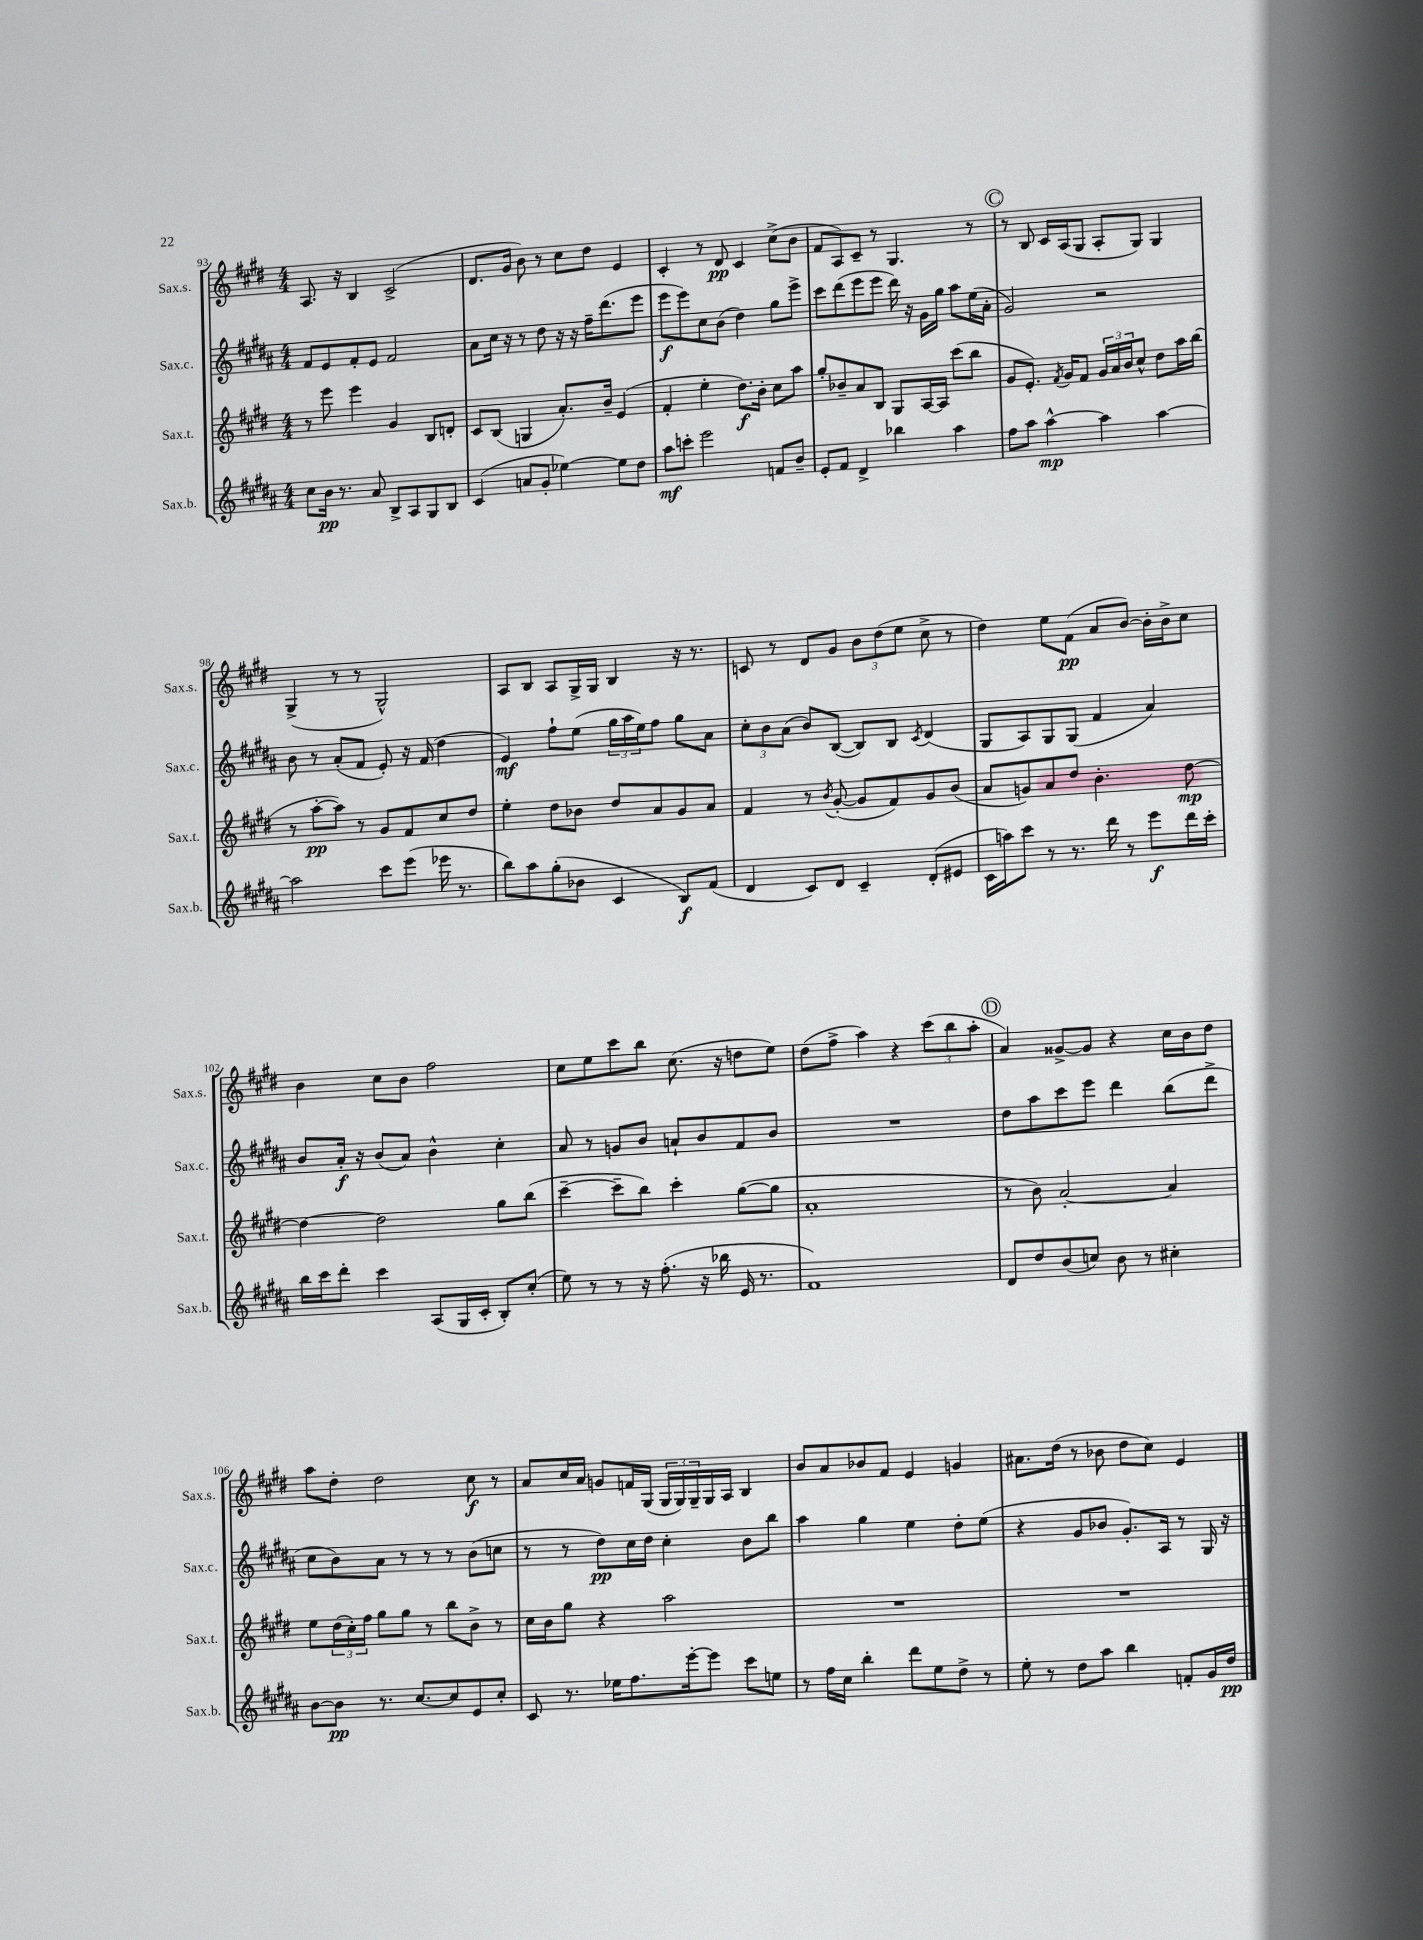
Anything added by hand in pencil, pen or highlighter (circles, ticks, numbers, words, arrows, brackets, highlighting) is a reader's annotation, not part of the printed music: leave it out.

**kern	**kern	**kern	**kern
*staff4	*staff3	*staff2	*staff1
*clefG2	*clefG2	*clefG2	*clefG2
*k[f#c#g#d#a#]	*k[f#c#g#d#]	*k[f#c#g#d#a#]	*k[f#c#g#d#]
*M4/4	*M4/4	*M4/4	*M4/4
8cc#	8r	8f#	8.A
16b	8eee	8e	.
8.r	.	.	16r
.	4eee	8f#'	4B
8a#	.	8e	.
8B^	4g#	2f#	(2c#^
8A#	.	.	.
8G#	8B	.	.
8B	8d'	.	.
=	=	=	=
(4c#	8c#	8a#	8.d#
.	(8B	16cc#	.
.	.	16r	16g#
8a	4G	8r	8b)
8g#'	.	8dd#	8r
[4ee-)	8.a')	16r	8cc#
.	.	16r	.
.	.	16ff#~	8dd#
.	16b~	(8.ddd#	.
8ee-]	(4e	.	4e
8dd#	.	8eee	.
=	=	=	=
8aa#	4f#'	8eee	4c#'
8ccc'	.	8eee)	.
2eee	4ee'	8cc#	8r
.	.	(8b	8d#
.	8.dd#)	4dd#)	4c#
.	16b'	.	.
8f	8cc#	8gg#	(8cc#^
8b~	8aa	8eee^	8b
=	=	=	=
8e'	8gg#'	8ccc#	8f#
8f#	8b-~	(8ddd#	8A)
4d#^	8a	8eee	8c#~
.	8B	8eee	8r
4bb-	8G#	16ddd#)	4.G#
.	.	16r	.
.	[16A	16g#	.
.	16A]	16gg#	.
4aa#	(8ccc#	8aa#	.
.	8bb	(16ee	8r
.	.	16a#'	.
=	=	=	=
8ff#	8g#	2g#)	8r
8aa#	8.e')	.	8B
[4aa#^^	.	.	16c#
.	8qf#	.	.
.	16g#	.	(16A
.	8f#	.	8G#
4aa#]	24g#	2r	8A'
.	24a	.	.
.	24b	.	.
.	8cc#^^	.	8G#)
[4aa#	8dd#	.	4G#
.	16aa	.	.
.	(16bb	.	.
=	=	=	=
2aa#]	8r	8b	(4G#^
.	[8aa'	8r	.
.	8aa])	(8a#'	8r
.	8r	8f#	8r
8ccc#	8g#	8e')	2G#^^)
(8eee	8f#	16r	.
.	.	(16f#	.
16eee-	8cc#	4dd#	.
8.r	.	.	.
.	8dd#	.	.
=	=	=	=
8bb)	4ee'	4e)	8A
8aa#	.	.	8B
(8gg#'	8dd#	8ff#`	8A
8b-	8b-	(8ee	16G#^
.	.	.	16G#
4c#	8dd#	24gg#	4B
.	.	24aa#	.
.	.	24ee)	.
.	8a	8ff#	.
8B)	8g#	8gg#	16r
.	.	.	8.r
(8f#	8a	8a#	.
=	=	=	=
4d#	4f#	12cc#'	8c
.	.	12b	.
.	.	.	8r
.	.	(12a#	.
8c#)	8r	8b)	8d#
.	8qb	.	.
8d#	([8g#'	([8B	8g#
4c#~	8g#]	8B])	12b
.	.	.	(12dd#
.	8f#)	8B	.
.	.	.	12ee
.	.	8qc#	.
(8d#'	8g#	(4d#	8cc#^
8e#	(8b	.	8r
=	=	=	=
16c#	8a	8G#	4dd#)
16aa)	.	.	.
8ccc#	8g)	8A#)	.
8r	8a	8G#	8ee
8.r	8dd#	(8G#	(8f#
.	4.b'	4f#	8a
16ddd#	.	.	.
8r	.	.	[8b)
8eee	.	4a#)	16b']
.	.	.	16b^
16ddd#	[8dd#	.	8cc#
16ccc#'	.	.	.
=	=	=	=
16bb	4dd#_	8b	4b
16ccc#	.	.	.
8ddd#'	.	16a#'	.
.	.	16r	.
4ccc#	2dd#]	(8b	8cc#
.	.	8a#)	8b
(8A#	.	4b^^	2ff#
16G#	.	.	.
16c#'	.	.	.
8B')	8gg#	4cc#'	.
(8cc#'	(8bb	.	.
=	=	=	=
8ee)	[4ccc#~	8a#	8cc#
8r	.	8r	8ee
8r	8ccc#~]	8g	8ccc#
16r	8bb)	8b	8bb
(8.ff#'	.	.	.
.	4ccc#'	8a`	(8.cc#
16r	.	8b	.
16bb-	.	.	16r
16e	([8gg#	8f#	8dd
8.r	.	.	.
.	8gg#]	8b	8ee)
=	=	=	=
1f#)	1a'	1r	(8dd#
.	.	.	8ff#^
.	.	.	4aa)
.	.	.	4r
.	.	.	(12ccc#
.	.	.	12bb
.	.	.	12aa'
=	=	=	=
8d#	8r	8dd#	4a)
8dd#	8b)	8aa#	.
(8b	[2a'	8ccc#	[8g##^
8cc)	.	8eee	8g##]
8b	.	4ddd#	4r
8r	.	.	.
4cc#'	4a]	(8bb	16cc#
.	.	.	16b
.	.	8ddd#^	8dd#
=	=	=	=
[8b	8ee	8cc#	8aa
8b]	(24dd#	8b)	8dd#'
.	24cc#')	.	.
.	24ff#	.	.
8.r	8gg#	8a#	2dd#
.	8gg#	8r	.
[8.cc#	.	.	.
.	8r	8r	.
8cc#]	8bb	8r	.
8e	8b^	(8b	8cc#
8cc#'	8r	8cc	8r
=	=	=	=
8c#	16cc#	8r	8a
.	16b	.	.
8.r	8gg#	8r	16cc#
.	.	.	16a
.	4r	8dd#)	8g
16ee-	.	.	.
8.ff#	.	16cc#	16f
.	.	16dd#	(16G#
.	2aa	4cc#'	24G#
.	.	.	24G#)
[16eee'	.	.	.
.	.	.	24G#~
8eee]	.	.	16G#
.	.	.	16A
8ccc#	.	8b	4B
8ee	.	8bb	.
=	=	=	=
8r	1r	4aa#	8b
16ff#	.	.	8a
16cc#	.	.	.
4bb'	.	4gg#	8b-
.	.	.	8f#
8ddd#	.	4ee	4e
8ee	.	.	.
8dd#^	.	8dd#'	4g
8r	.	(8ee	.
=	=	=	=
8ee'	1r	4r	8.a#
8r	.	.	.
.	.	.	(16dd#
8dd#	.	8g#	8r
8aa#	.	8b-	8b-
4bb	.	8.g#')	8dd#
.	.	.	8cc#)
.	.	16A#	.
8f'	.	8r	4e
16g#	.	16G#	.
16dd#	.	16r	.
==	==	==	==
*-	*-	*-	*-
